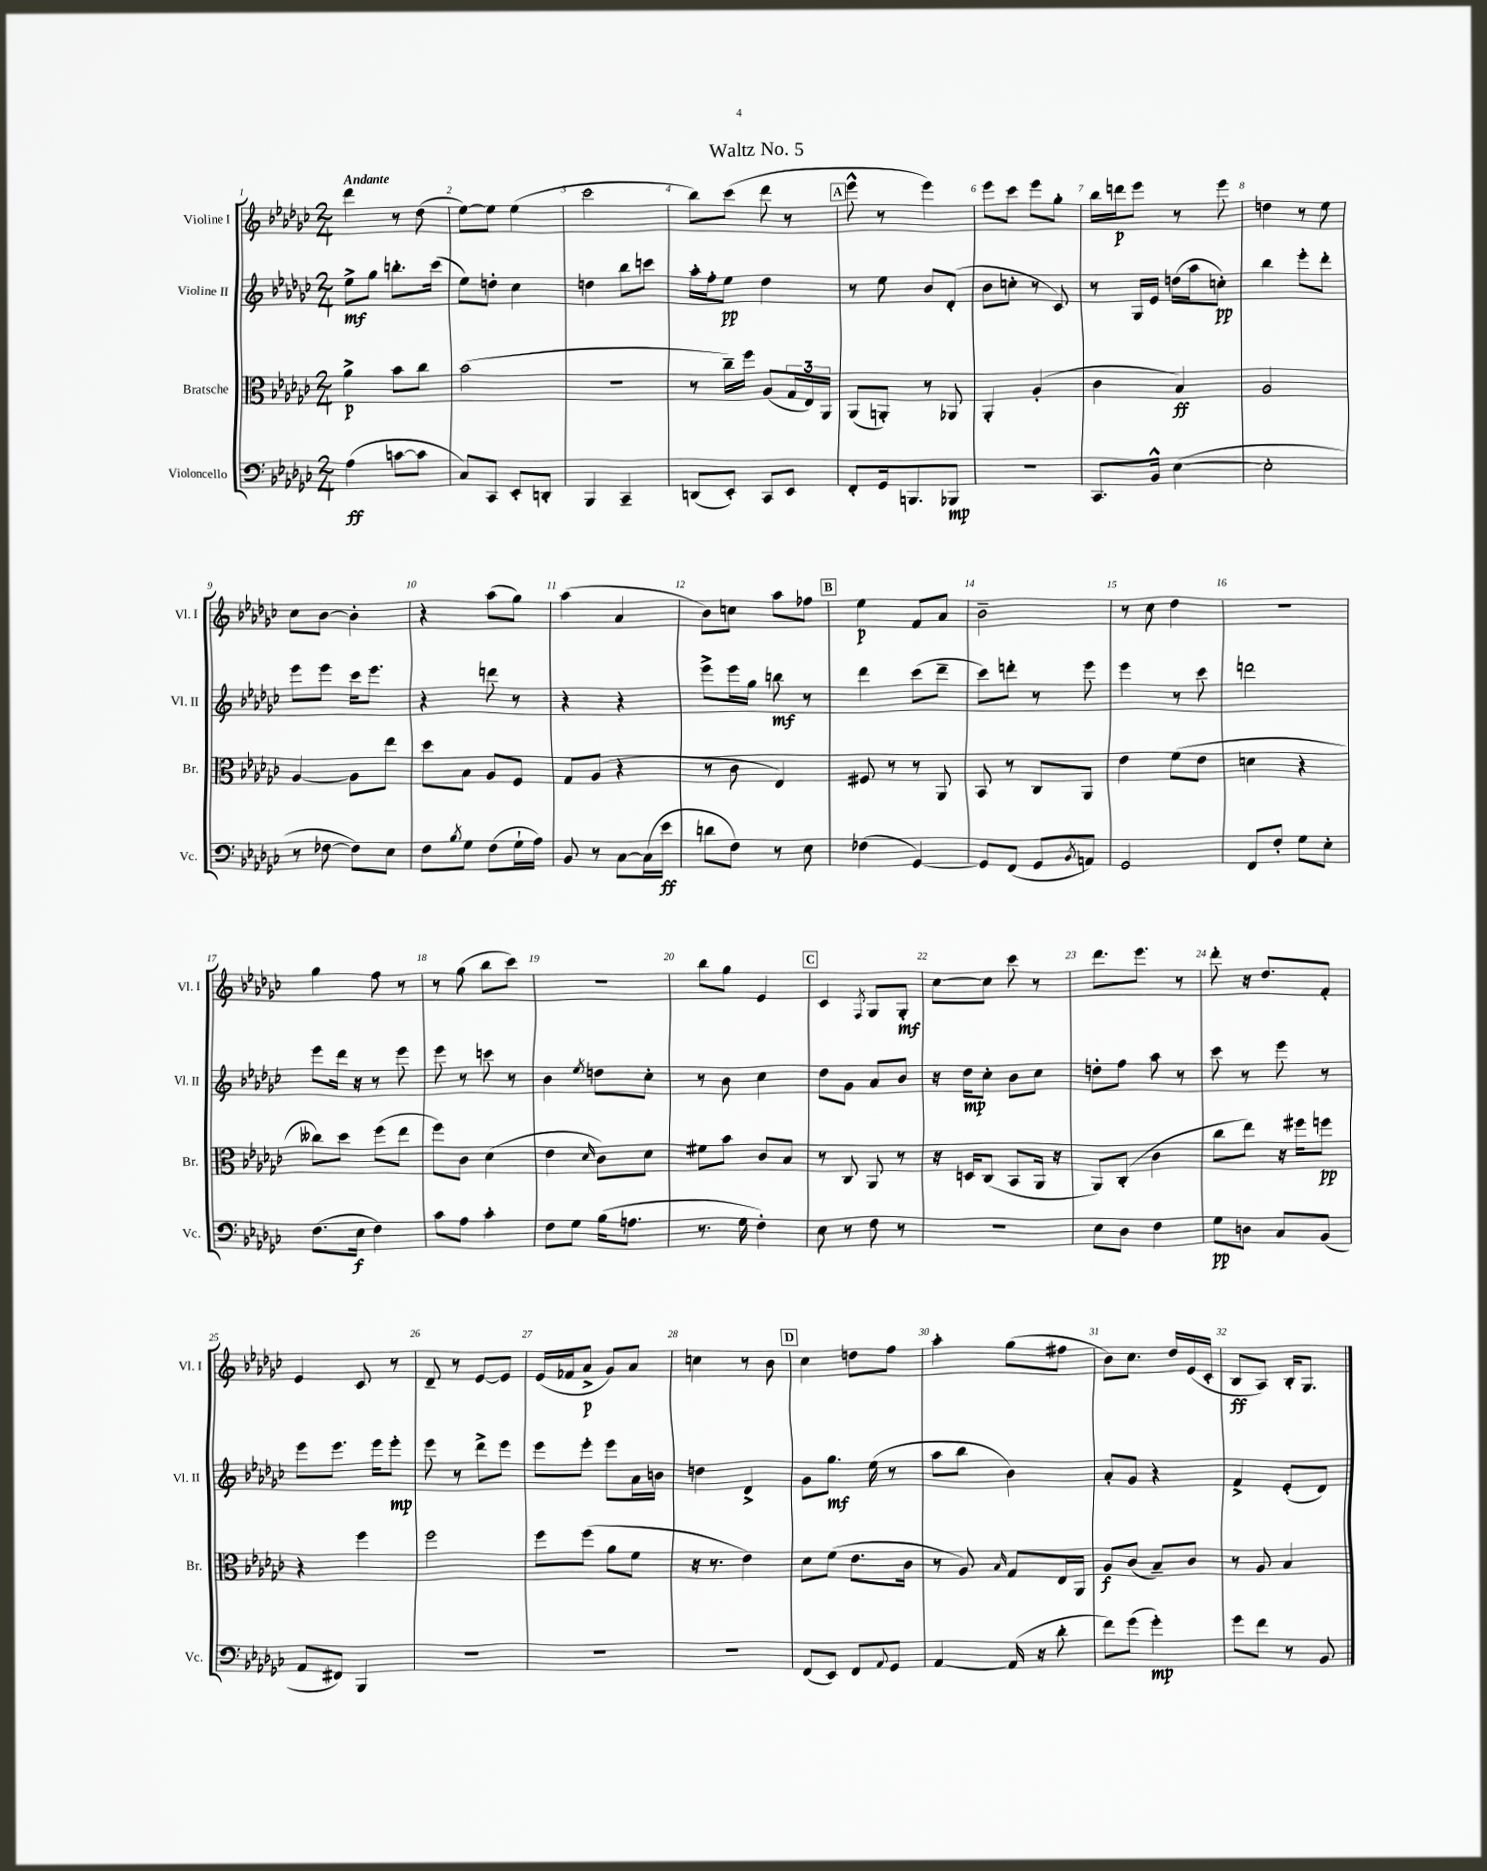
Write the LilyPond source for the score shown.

\header { title = "Waltz No. 5" }
<<
\new StaffGroup <<
\new Staff = "s0" \with { instrumentName = "Violine I" shortInstrumentName = "Vl. I" } {
    \clef treble \key ges \major \numericTimeSignature \time 2/4 \tempo "Andante"
    des'''4 r8 des''8( |
    ees''8~) ees''8 ees''4( |
    ces'''2 |
    bes''8) ces'''8( des'''8 r8 |
    \mark \markup { \box "A" } ees'''8-^ r8 ees'''4) |
    ees'''8 ces'''8 ees'''8 ges''8-. |
    bes''16 d'''16\p ees'''8 r8 ees'''8 |
    d''4 r8 ees''8 |
    ces''8 bes'8~ bes'4-. |
    r4 aes''8( ges''8) |
    aes''4( aes'4 |
    bes'8) c''8 aes''8 fes''8 |
    \mark \markup { \box "B" } ees''4\p f'8 aes'8 |
    bes'2-- |
    r8 ces''8 des''4 |
    r2 |
    ges''4 f''8 r8 |
    r8 ges''8( bes''8 ces'''8) |
    r2 |
    bes''8 ges''8 ees'4 |
    \mark \markup { \box "C" } ces'4 \acciaccatura { f8 } ges8 ges8-.\mf |
    ces''8~ ces''8 ces'''8 r8 |
    des'''8. ees'''8. r8 |
    des'''8-. r16 des''8. f'8-. |
    ees'4 ces'8 r8 |
    des'8-- r8 ees'8~ ees'8 |
    ees'16( fes'16 aes'8->\p ges'8) aes'8 |
    c''4 r8 bes'8 |
    \mark \markup { \box "D" } ces''4 d''8 f''8 |
    aes''4-. ges''8( fis''8 |
    bes'8) ces''8. des''16 ees'16( ces'16-. |
    bes8\ff aes8) bes16-. ges8. \bar "|." |
}
\new Staff = "s1" \with { instrumentName = "Violine II" shortInstrumentName = "Vl. II" } {
    \clef treble \key ges \major \numericTimeSignature \time 2/4
    ees''8->\mf ges''8 b''8.-. ces'''16( |
    ees''8) d''8-. ces''4 |
    d''4 bes''8 c'''8 |
    aes''16-. f''16-. ees''8\pp des''4 |
    \mark \markup { \box "A" } r8 ees''8 bes'8 des'8-.( |
    bes'8 c''8-. r8 ces'8) |
    r8 ges16 ees'16 d''16( aes''16 c''8-.\pp) |
    bes''4 ees'''8-. des'''8-. |
    ees'''8 ees'''8 ces'''16 ees'''8. |
    r4 d'''8 r8 |
    r4 r4 |
    ees'''8-> ees'''16 ges''16 b''8\mf r8 |
    \mark \markup { \box "B" } des'''4 ces'''8( des'''8-- |
    ces'''8) d'''8-. r8 ees'''8 |
    ees'''4 r8 ces'''8 |
    d'''2 |
    ees'''8 des'''16 r16 r8 ees'''8 |
    ees'''8 r8 c'''8 r8 |
    bes'4 \acciaccatura { ees''8 } d''8 ces''8-. |
    r8 bes'8 ces''4 |
    \mark \markup { \box "C" } des''8 ges'8 aes'8 bes'8 |
    r16 des''16\mp ces''8-. bes'8 ces''8 |
    d''8-. f''8 aes''8 r8 |
    ces'''8 r8 ees'''8 r8 |
    ees'''8 ees'''8. ees'''16 ees'''8-.\mp |
    ees'''8 r8 des'''8-> ees'''8 |
    ees'''8 ees'''8-. ees'''8 aes'16 b'16 |
    d''4 des'4-> |
    \mark \markup { \box "D" } ges'8 ges''8.\mf ees''16( r8 |
    aes''8 bes''8 bes'4) |
    aes'8-. ges'8 r4 |
    f'4-> ees'8-.( des'8) \bar "|." |
}
\new Staff = "s2" \with { instrumentName = "Bratsche" shortInstrumentName = "Br." } {
    \clef alto \key ges \major \numericTimeSignature \time 2/4
    aes'4->\p bes'8 ces''8 |
    bes'2( |
    r2 |
    r8 ces''16--) f''16 aes8( \tuplet 3/2 { ges16 ees16) aes,16 } |
    \mark \markup { \box "A" } aes,8( a,8-.) r8 aes,8 |
    aes,4-. aes4-.( |
    ces'4 bes4\ff) |
    aes2 |
    aes4~ aes8 ees''8 |
    des''8 bes8 aes8 f8 |
    ges8 aes8( r4 |
    r8 ces'8 ees4) |
    \mark \markup { \box "B" } fis8 r8 r8 aes,8 |
    bes,8 r8 ces8 aes,8 |
    ees'4 f'8( ees'8 |
    d'4 r4 |
    ceses''8) des''8 f''8( ees''8 |
    f''8) ces'8 des'4( |
    ees'4 \grace { des'16 } ces'8) des'8 |
    fis'8 bes'8 ces'8 bes8 |
    \mark \markup { \box "C" } r8 ces8 aes,8 r8 |
    r16 d16 ces8( bes,8 aes,16 r16 |
    aes,8) ces8-.( ces'4 |
    ces''8 ees''8) r16 fis''16 f''8\pp |
    r4 f''4 |
    f''2 |
    f''8 f''8( aes'8 f'8 |
    r16 r8. ees'4) |
    \mark \markup { \box "D" } des'8 f'8( ees'8. ces'16 |
    r8 aes8) \grace { bes16 } ges8 ees16 aes,16 |
    aes8\f ces'8( bes8--) ces'8 |
    r8 aes8 bes4 \bar "|." |
}
\new Staff = "s3" \with { instrumentName = "Violoncello" shortInstrumentName = "Vc." } {
    \clef bass \key ges \major \numericTimeSignature \time 2/4
    aes4\ff( c'8~ c'8 |
    ces8) ces,8 ees,8-. d,8-. |
    bes,,4 ces,4-- |
    d,8( ees,8-.) ces,8 ees,8 |
    \mark \markup { \box "A" } f,8-. ges,16 b,,8. bes,,8\mp |
    r2 |
    ces,8. bes,16-^ ees4~( |
    ees2-. |
    r8 fes8~ fes8) ees8 |
    f8 \acciaccatura { bes8 } ges8 f8( ges16-! aes16) |
    bes,8 r8 ces8~ ces16( ees'16\ff |
    d'8 f8) r8 ees8 |
    \mark \markup { \box "B" } fes4( ges,4~) |
    ges,8 f,8( ges,8 \acciaccatura { bes,8 } a,8) |
    ges,2 |
    f,8 f8-. ges8 ees8-. |
    f8.( ees16\f f4) |
    ces'8 aes8 ces'4-. |
    f8 ges8 bes16( a8. |
    r8. ges16 f4-.) |
    \mark \markup { \box "C" } ees8 r8 f8 r8 |
    R2 |
    ees8 des8 f4 |
    ges8\pp d8 ces8 bes,8( |
    aes,8 fis,8) bes,,4 |
    R2 |
    R2 |
    R2 |
    \mark \markup { \box "D" } f,8( ees,8) f,8 \appoggiatura { aes,8 } ges,8 |
    aes,4~ aes,16( r16 des'8-. |
    f'8) ges'8( ges'4-.\mp) |
    ges'8 f'8 r8 bes,8 \bar "|." |
}
>>
>>
\layout { \context { \Score \override BarNumber.break-visibility = ##(#f #t #t) barNumberVisibility = #all-bar-numbers-visible } }
